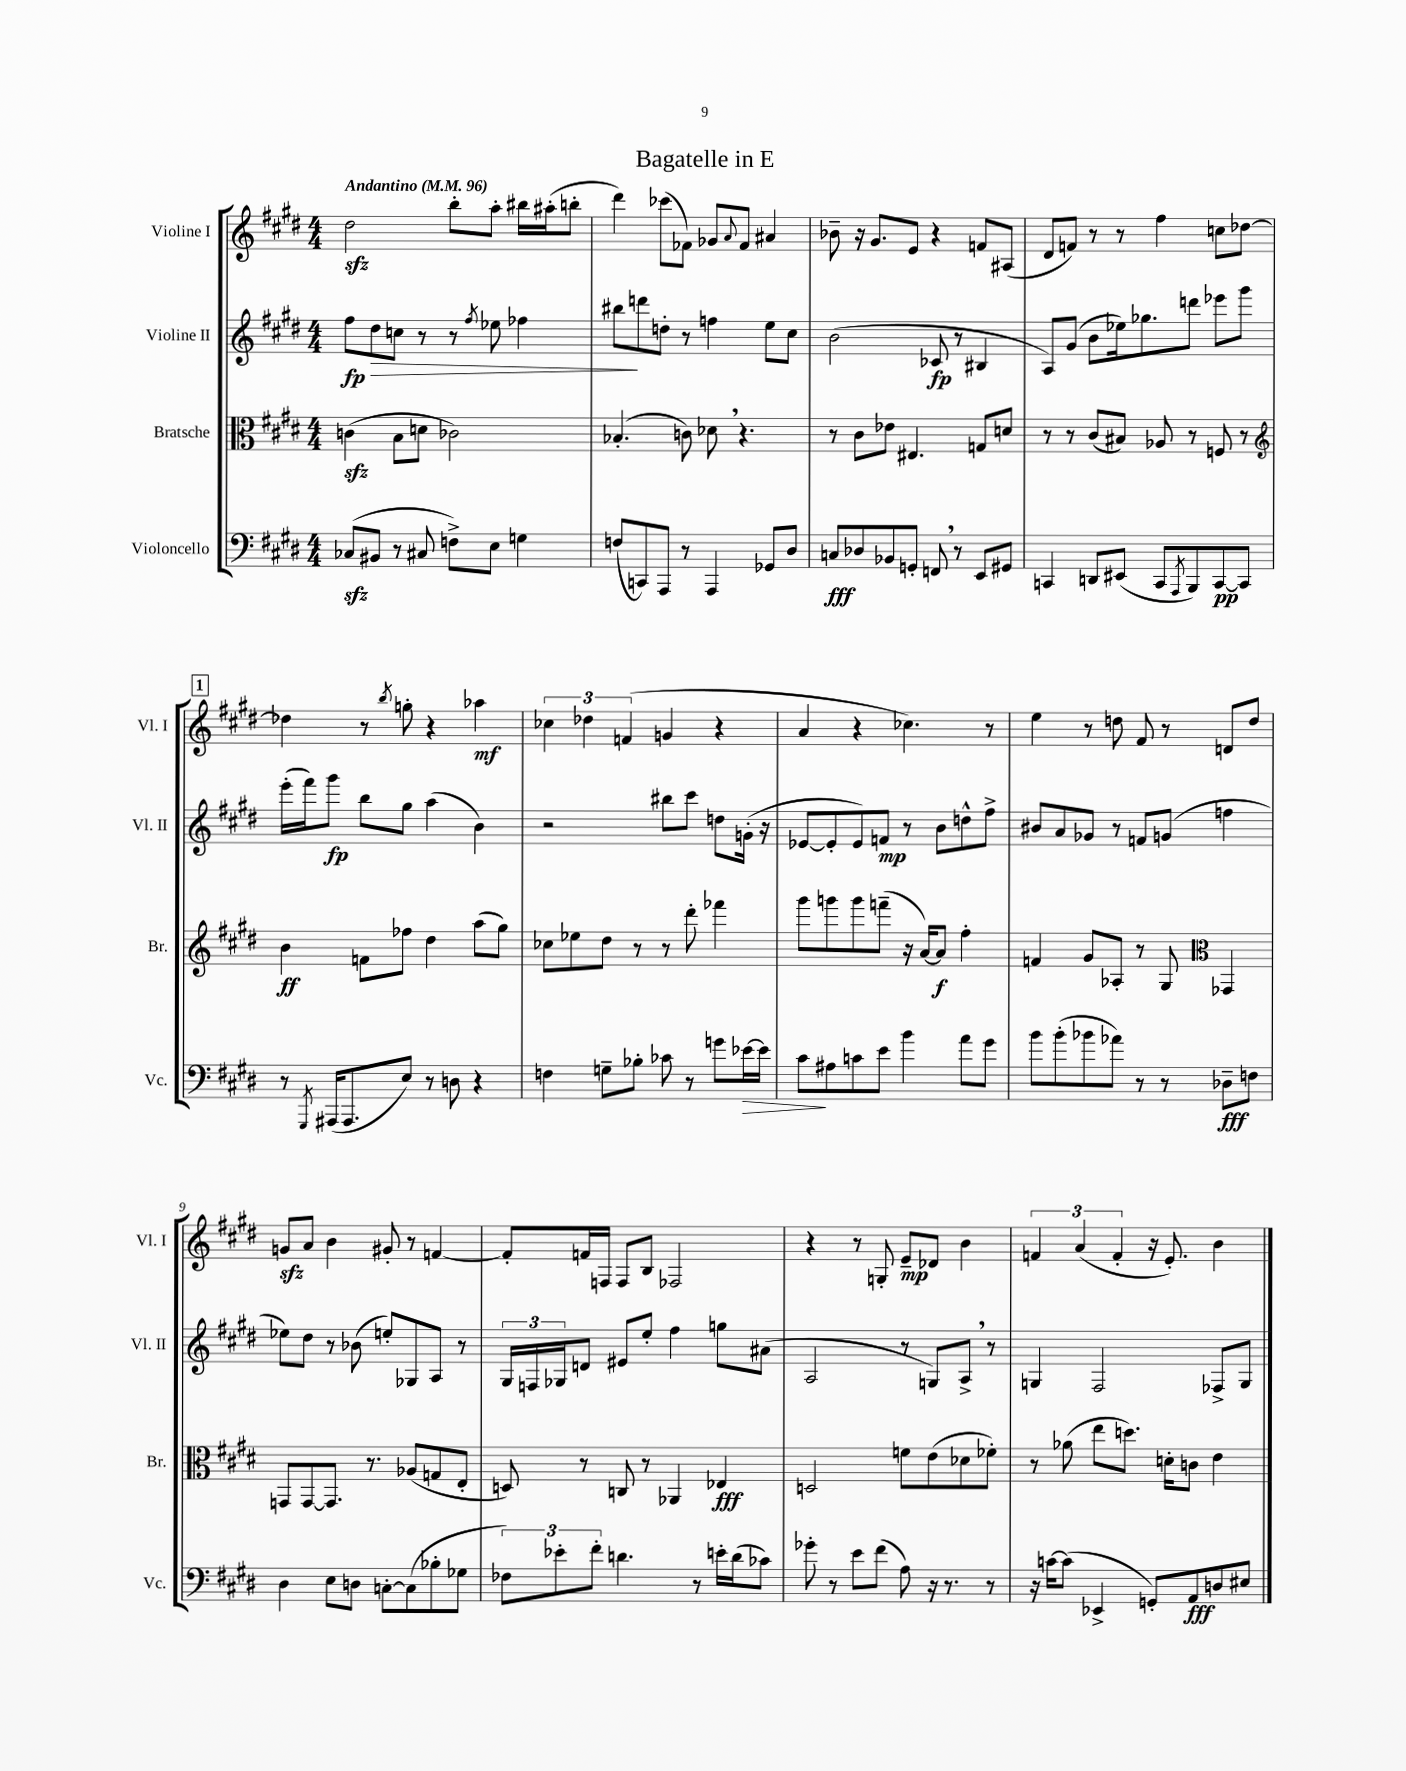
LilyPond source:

\header { title = "Bagatelle in E" }
<<
\new StaffGroup <<
\new Staff = "s0" \with { instrumentName = "Violine I" shortInstrumentName = "Vl. I" } {
    \clef treble \key e \major \numericTimeSignature \time 4/4 \tempo "Andantino" 4 = 96
    dis''2\sfz b''8-. a''8-. bis''16 ais''16-.( b''8-. |
    dis'''4) ces'''8( fes'8) ges'8 \appoggiatura { a'8 } fes'8 ais'4 |
    bes'8-- r16 gis'8. e'8 r4 f'8 ais8( |
    dis'8 f'8) r8 r8 fis''4 c''8 des''8~ |
    \mark \markup { \box "1" } des''4 r8 \acciaccatura { b''8 } g''8-. r4 aes''4\mf |
    \tuplet 3/2 { ces''4 des''4 f'4( } g'4 r4 |
    a'4 r4 ces''4.) r8 |
    e''4 r8 d''8 fis'8 r8 d'8 d''8 |
    g'8\sfz a'8 b'4 gis'8-. r8 f'4~ |
    f'8-. f'16 f16 f8 b8 fes2 |
    r4 r8 g8-. e'8--\mp des'8 b'4 |
    \tuplet 3/2 { f'4 a'4( f'4-. } r16 e'8.-.) b'4 \bar "|." |
}
\new Staff = "s1" \with { instrumentName = "Violine II" shortInstrumentName = "Vl. II" } {
    \clef treble \key e \major \numericTimeSignature \time 4/4
    fis''8\fp dis''8\> c''8 r8 r8 \acciaccatura { fis''8 } ees''8 fes''4 |
    bis''8\! d'''8 d''8-. r8 f''4 e''8 cis''8 |
    b'2( ces'8\fp r8 bis4 |
    a8) gis'8( b'8 ees''16) ges''8. d'''8 ees'''8 gis'''8 |
    \mark \markup { \box "1" } e'''16-.( fis'''16) gis'''8\fp b''8 gis''8 a''4( b'4) |
    r2 bis''8 cis'''8 d''8 g'16-.( r16 |
    ees'8~ ees'8-. ees'8) f'8\mp r8 b'8 d''8-^ fis''8-> |
    bis'8 a'8 ges'8 r8 f'8 g'8( f''4 |
    ees''8) dis''8 r8 bes'8( e''8-.) ges8 a8 r8 |
    \tuplet 3/2 { gis16 f16 ges16 } d'8 eis'8 e''8-. fis''4 g''8 ais'8( |
    a2 r8 g8) a8-> \breathe r8 |
    g4 fis2 fes8-> g8 \bar "|." |
}
\new Staff = "s2" \with { instrumentName = "Bratsche" shortInstrumentName = "Br." } {
    \clef alto \key e \major \numericTimeSignature \time 4/4
    c'4\sfz( b8 d'8 ces'2) |
    bes4.-.( c'8) des'8 \breathe r4. |
    r8 cis'8 ees'8 eis4. g8 d'8 |
    r8 r8 cis'8( bis8) aes8 r8 f8 r8 |
    \mark \markup { \box "1" } \clef treble b'4\ff f'8 fes''8 dis''4 a''8( gis''8) |
    ces''8 ees''8 dis''8 r8 r8 dis'''8-. fes'''4 |
    gis'''8 g'''8 g'''8 f'''8--( r16 a'16~) a'8\f fis''4-. |
    f'4 gis'8 aes8-. r8 gis8 \clef alto ges,4 |
    g,8 g,8~ g,8. r8. aes8( g8 e8-. |
    d8) r8 c8 r8 aes,4 ees4\fff |
    d2 f'8 e'8( des'8 fes'8-.) |
    r8 aes'8( e''8 d''8.) d'16-. c'8 e'4 \bar "|." |
}
\new Staff = "s3" \with { instrumentName = "Violoncello" shortInstrumentName = "Vc." } {
    \clef bass \key e \major \numericTimeSignature \time 4/4
    ces8\sfz( bis,8 r8 cis8 f8->) e8 g4 |
    f8( c,8) a,,8 r8 a,,4 ges,8 dis8 |
    c8\fff des8 bes,8 g,8-. f,8 \breathe r8 e,8 gis,8 |
    c,4 d,8 eis,8( c,8 \acciaccatura { a,,8 } b,,8) c,8~\pp c,8 |
    \mark \markup { \box "1" } r8 \acciaccatura { gis,,8 } ais,,16( ais,,8. e8) r8 d8 r4 |
    f4 g8-- bes8-. ces'8 r8 g'8 ees'16~\> ees'16 |
    cis'8\! ais8 c'8 e'8 b'4 a'8 gis'8 |
    b'8 b'8-.( bes'8 aes'8) r8 r8 des8--\fff f8 |
    dis4 e8 d8 c8~-. c8( bes8-. ges8 |
    \tuplet 3/2 { fes8) ees'8-. fis'8-. } d'4. r8 e'16-. d'16( ces'8) |
    ges'8-. r8 e'8 fis'8( a8) r16 r8. r8 |
    r16 c'16~ c'8( ees,4-> g,8-.) a,8\fff d8 eis8 \bar "|." |
}
>>
>>
